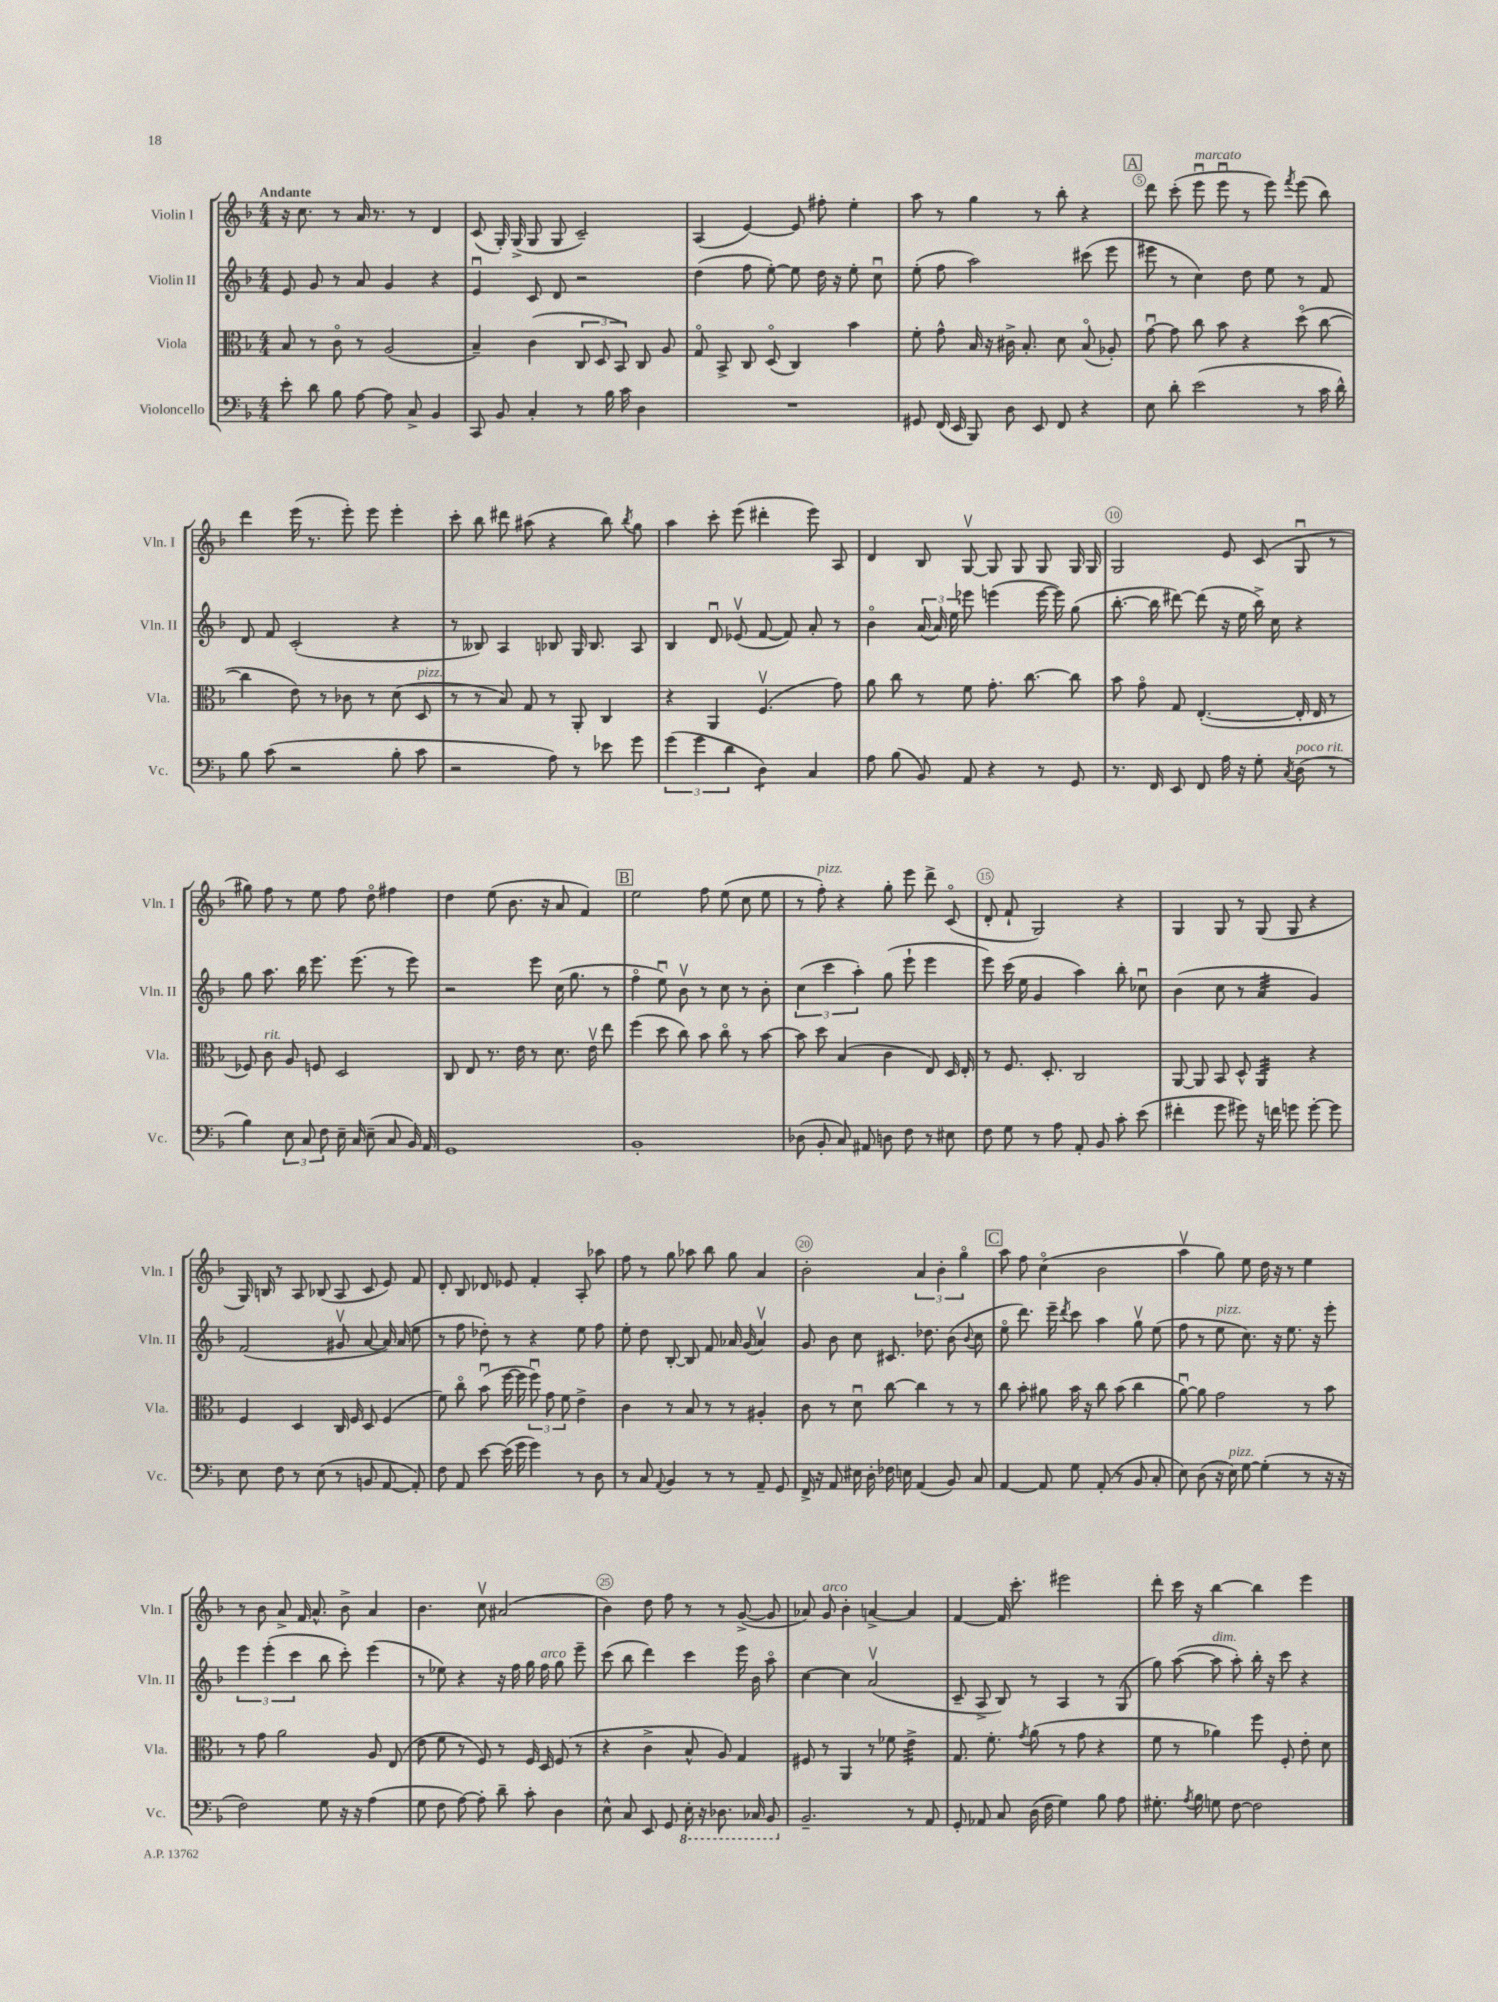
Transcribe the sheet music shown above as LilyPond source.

<<
\new StaffGroup <<
\new Staff = "s0" \with { instrumentName = "Violin I" shortInstrumentName = "Vln. I" } {
    \clef treble \key f \major \numericTimeSignature \time 4/4 \tempo "Andante"
    \autoBeamOff r16 c''8. r8 a'16 r8. r8 d'4 |
    c'8( g16-.) g16->( g8 g8 c'2--) |
    a4( e'4~) e'8 fis''8-. e''4-. |
    a''8 r8 g''4 r8 bes''8-. r4 |
    \mark \markup { \box "A" } d'''8 c'''8-.( e'''8\downbow^\markup { \italic "marcato" } e'''8\downbow r8 e'''8) \acciaccatura { f'''8 } e'''8( bes''8) |
    d'''4 e'''16( r8. e'''8-.) e'''8 e'''4-. |
    c'''8-. bes''8 dis'''8 ais''8( r4 bes''8) \acciaccatura { bes''8 } g''8 |
    a''4 c'''8-. e'''8( dis'''4-. e'''8) a8 |
    d'4 bes8 g8~\upbow g8 g8 g8 g16 g16 |
    g2 e'8 c'8( g8\downbow r8 |
    gis''8) f''8 r8 e''8 f''8 d''8\flageolet fis''4 |
    d''4 e''8( bes'8. r16 a'8 f'4) |
    \mark \markup { \box "B" } e''2 f''8 e''8( c''8 e''8 |
    r8 f''8-.^\markup { \italic "pizz." }) r4 g''8-. e'''8 d'''8-> c'8\flageolet( |
    d'8-. f'8-! g2) r4 |
    g4 g8 r8 g8( g8 r4 |
    g16) b16 r8 a8 bes8( a8 c'8 e'8) f'8 |
    d'8-. bes8 des'8 ees'8 f'4-. a8-. aes''8 |
    f''8 r8 g''8 aes''8 bes''8 g''8 a'4 |
    bes'2-. \tuplet 3/2 { a'4 bes'4-. g''4\flageolet } |
    \mark \markup { \box "C" } a''8 f''8 c''4\flageolet( bes'2 |
    a''4\upbow g''8) e''8 d''16 r16 r8 e''4 |
    r8 bes'8 a'8-> f'16 a'8.-^ bes'8-> a'4 |
    bes'4. c''8\upbow ais'2( |
    bes'4) d''8 f''8 r8 r8 g'8~->( g'8 |
    aes'8) g'8^\markup { \italic "arco" } bes'4-. a'4~-> a'4 |
    f'4~ f'16 c'''8.-. eis'''2 |
    d'''8-. c'''16 r16 bes''4~ bes''4 e'''4 \bar "|." |
}
\new Staff = "s1" \with { instrumentName = "Violin II" shortInstrumentName = "Vln. II" } {
    \clef treble \key f \major \numericTimeSignature \time 4/4
    \autoBeamOff e'8 g'8 r8 a'8 g'4 r4 |
    e'4\downbow c'8 d'8 r2 |
    d''4( f''8 e''8~-.) e''8 d''16 r16 e''8-. c''8\downbow |
    e''8-.( f''8 a''2) cis'''8( e'''8 |
    \mark \markup { \box "A" } eis'''8 r8 c''4) d''8 e''8 r8 f'8 |
    d'8 f'8 c'2-.( r4 |
    r8 beses8) a4 bes8 g16 bes8. a8 |
    bes4 d'8\downbow ees'8\upbow( f'8~ f'8) a'8-. r8 |
    bes'4\flageolet \tuplet 3/2 { a'16( a'16) e''16 } ees'''8 e'''4( e'''16~ e'''16) g''8( |
    bes''8.~-. bes''16 dis'''8~) dis'''8( r16 e''16 bes''16->) c''16 r4 |
    g''8 a''8. bes''16 e'''8. e'''8.( r8 e'''8) |
    r2 e'''8 c''16( g''8. r8 |
    \mark \markup { \box "B" } f''4\flageolet e''8\downbow) bes'8\upbow r8 c''8 r8 bes'8-. |
    \tuplet 3/2 { c''4( c'''4 a''4-.) } g''8( e'''8-! e'''4 |
    e'''8) c'''16( e''16 g'4 a''4) bes''8-. ces''8\downbow |
    bes'4( c''8 r8 a'4:32 g'4) |
    f'2( gis'8\upbow a'8~ a'16) a'16( e''8 |
    r8 f''8 des''8-.) r8 r4 e''8 f''8 |
    e''8-. d''8 bes8~-. bes8 f'8 aes'16 g'16( aes'4\upbow) |
    g'8 bes'8 c''8 cis'8. des''8. bes'8( \appoggiatura { bes'8 } c''8 |
    \mark \markup { \box "C" } e''8\flageolet d'''8.) e'''16-- \acciaccatura { d'''8 } c'''8 a''4 g''8\upbow e''8( |
    f''8 r8 e''8^\markup { \italic "pizz." } c''8.) r16 e''8. r16 e'''8-. |
    \tuplet 3/2 { e'''4 e'''4-.( c'''4 } bes''8 c'''8-.) e'''4( |
    r8 ees''8) r4 r16 f''16 g''16 f''16^\markup { \italic "arco" } g''8 e'''8-- |
    c'''8( bes''8 d'''4) c'''4 e'''16 bes'16 a''8\flageolet |
    c''4~ c''4 a'2\upbow( |
    c'8-- a8-> bes8) r8 a4 r8 g8( |
    g''8) a''8~( a''8^\markup { \italic "dim." } a''8-.) bes''16-. r16 c'''8 r4 \bar "|." |
}
\new Staff = "s2" \with { instrumentName = "Viola" shortInstrumentName = "Vla." } {
    \clef alto \key f \major \numericTimeSignature \time 4/4
    \autoBeamOff bes8 r8 c'8\flageolet r8 a2( |
    bes4--) c'4( \tuplet 3/2 { c8 d8 bes,8) } c8 a8 |
    g8\flageolet bes,8-> c8 d8\flageolet( c4) bes'4 |
    f'8-. g'8-^ bes16 r16 cis'16-> bes8.-. d'8 bes8\flageolet( aes8-.) |
    \mark \markup { \box "A" } g'8~\downbow g'8 c''8 bes'8 r4 d''8\flageolet( c''8~ |
    c''4 e'8) r8 ces'8 r8 d'8( d8^\markup { \italic "pizz." } |
    r8 r8 bes8) g8 r8 a,8-. c4 |
    r4 a,4 f4.\upbow( g'8) |
    a'8 c''8 r8 f'8 g'8.-. c''8.~ c''8 |
    bes'8 g'8\flageolet g8 e4.~-.( e16-. e16 r8 |
    fes8) c'8^\markup { \italic "rit." } a8 f8 d2 |
    c8 e8 r8. e'16 r8 d'8. e'16\upbow e''8 |
    \mark \markup { \box "B" } f''4( d''8 c''8) bes'8 c''8\flageolet r8 bes'8~ |
    bes'8 d''8 bes4( c'4 e8) d16 e16-. |
    r8 f8. d8.-. c2 |
    a,8~ a,8 bes,8 d8-^ a,4:32 r4 |
    f4 d4 c16 f16 d8 f4( |
    f'8) c''8\flageolet bes'8\downbow( f''16~ f''16 \tuplet 3/2 { f''8\downbow) g'8 f'8 } e'4-> |
    c'4 r8 bes8 r8 r8 ais4-. |
    c'8 r8 d'8\downbow c''8~ c''4 r8 r8 |
    \mark \markup { \box "C" } c''8 bes'8-. ais'8 bes'16 r16 c''8 bes'8( c''4 |
    a'8~\downbow) a'8 g'2 r8 bes'8 |
    r8 g'8 a'2 a8 e8( |
    e'8 f'8 r8 f8) r8 f16 d16 f8( r8 |
    r4 c'4-> bes8-^ a8) g4 |
    fis8 r8 a,4 r8 fes'8 e'4:32-> |
    g8. f'8.-. \acciaccatura { g'8 } a'8( r8 g'8 r4 |
    f'8 r8 aes'4) f''8 f8-. e'8-. d'8 \bar "|." |
}
\new Staff = "s3" \with { instrumentName = "Violoncello" shortInstrumentName = "Vc." } {
    \clef bass \key f \major \numericTimeSignature \time 4/4
    \autoBeamOff e'8-. d'8 bes8 a8~ a8 c8-> bes,4 |
    c,8 bes,8 c4-. r8 bes16 c'16 d4 |
    R1 |
    gis,8 f,16( e,16 bes,,8) d8 e,8 f,8 r4 |
    \mark \markup { \box "A" } e8 d'8-. e'2( r8 c'16 d'16-^) |
    bes8 c'8( r2 bes8-. c'8 |
    r2 a8) r8 ees'8 g'8 |
    \tuplet 3/2 { g'4( g'4 d'4 } d4:8) c4 |
    a8 bes8( bes,8) a,8 r4 r8 g,8 |
    r8. f,16 e,8 f,8 a16 r16 g8-. \acciaccatura { c8 } d8^\markup { \italic "poco rit." }( r8 |
    bes4) \tuplet 3/2 { e8 c8 f8 } e16-- c16 e8--( c8 bes,16) a,16 |
    g,1 |
    \mark \markup { \box "B" } bes,1-. |
    des8( bes,8-. c8) ais,8 d8 f8 r8 eis8 |
    f8 g8 r8 a8 a,8-. bes,8 c'8-. e'8( |
    fis'4-. g'8 gis'8) r16 f'16 g'8 g'8~-. g'8 |
    e8 f8 r8 e8( r8 b,8 a,8~ a,8-.) |
    f8 a,8 e'8~ e'16( g'16 g'4) r8 d8 |
    r8 c8 \appoggiatura { a,8 } bes,4 r8 r8 a,8-- g,8 |
    f,16-> r16 a,8 eis16 d16-. fes16 e16 a,4( bes,8) c8 |
    \mark \markup { \box "C" } a,4~ a,8 g8 a,8-.( r8 bes,8 c8-. |
    e8) d8( r16 e16^\markup { \italic "pizz." }) g8~ g4-.( r8 r16 r16 |
    f2) g8 r16 r16 a4( |
    g8 f8 a8~) a8-. d'8-- c'8-. d4 |
    e8-^ c8 e,8 g,8 \ottava #-1 e,16-. r16 des,8. ces,16 bes,,8 \ottava #0 |
    bes,2.-- r8 a,8 |
    g,8-. aes,8 c8 d16( f16 g4) bes8 a8 |
    gis8.-. \acciaccatura { a8 } bes16 g8 f8~ f2 \bar "|." |
}
>>
>>
\layout { \context { \Score \override BarNumber.break-visibility = ##(#f #t #t) barNumberVisibility = #(every-nth-bar-number-visible 5) \override BarNumber.stencil = #(make-stencil-circler 0.1 0.3 ly:text-interface::print) } }
